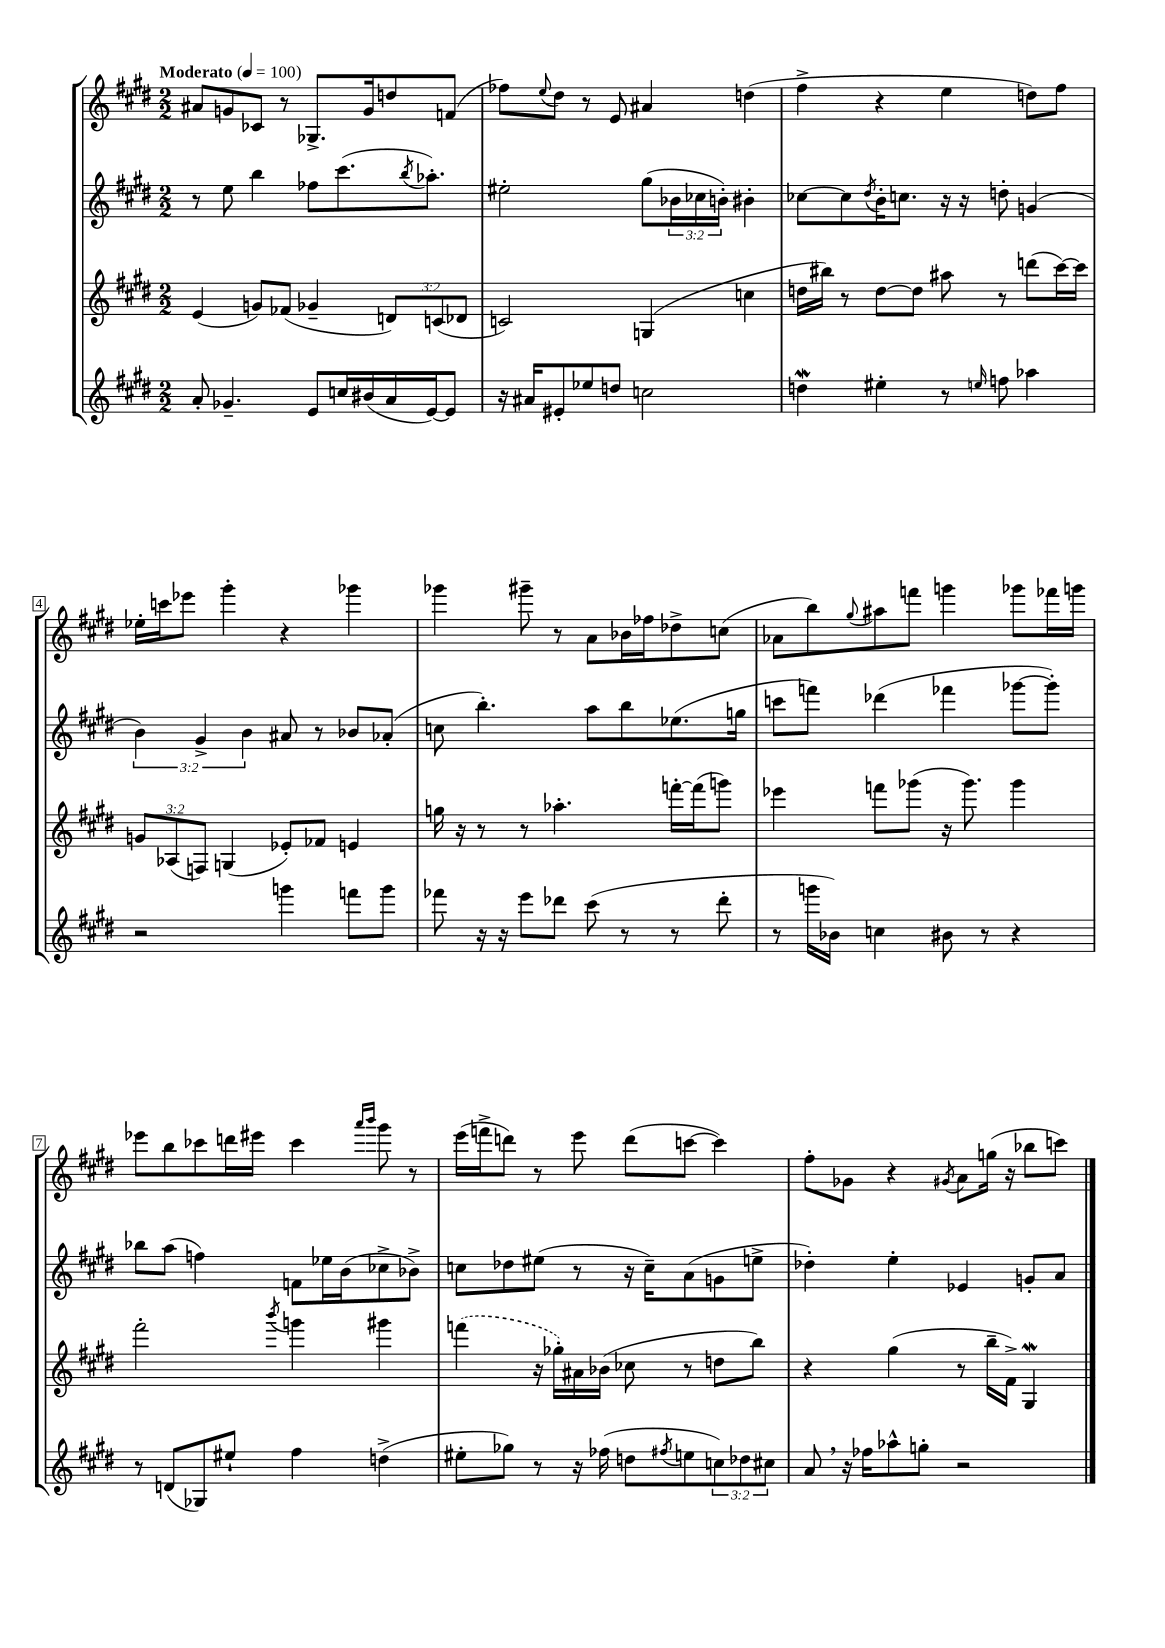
<<
\new StaffGroup <<
\new Staff = "s0" {
    \clef treble \key e \major \numericTimeSignature \time 2/2 \tempo "Moderato" 4 = 100
    ais'8 g'8 ces'8 r8 ges8.-> g'16 d''8 f'8( |
    fes''8) \appoggiatura { e''8 } dis''8 r8 e'8 ais'4 d''4( |
    fis''4-> r4 e''4 d''8) fis''8 |
    ees''16-. c'''16 ees'''8 gis'''4-. r4 ges'''4 |
    ges'''4 gis'''8-- r8 a'8 bes'16 fes''16 des''8-> c''8( |
    aes'8 b''8) \appoggiatura { gis''8 } ais''8 f'''8 g'''4 ges'''8 fes'''16 g'''16 |
    ees'''8 b''8 ces'''8 d'''16 eis'''16 ces'''4 \grace { a'''16 b'''16 } gis'''8 r8 |
    e'''16( f'''16-> d'''8) r8 e'''8 d'''8( c'''8~ c'''4) |
    fis''8-. ges'8 r4 \acciaccatura { gis'8 } a'8 g''16( r16 bes''8 c'''8) \bar "|." |
}
\new Staff = "s1" {
    \clef treble \key e \major \numericTimeSignature \time 2/2 \override Staff.TupletNumber.text = #tuplet-number::calc-fraction-text
    r8 e''8 b''4 fes''8 cis'''8.( \acciaccatura { b''8 } aes''8.-.) |
    eis''2-. gis''8( \tuplet 3/2 { bes'16 ces''16 b'16-.) } bis'4-. |
    ces''8~ ces''8 \acciaccatura { dis''8 } b'16-. c''8. r16 r16 d''8-. g'4( |
    \tuplet 3/2 { b'4) gis'4-> b'4 } ais'8 r8 bes'8 aes'8-.( |
    c''8 b''4.-.) a''8 b''8 ees''8.( g''16 |
    c'''8 f'''8) des'''4( fes'''4 ges'''8~ ges'''8-.) |
    bes''8 a''8( f''4) f'8 ees''16 b'16( ces''8-> bes'8->) |
    c''8 des''8 eis''8( r8 r16 c''16--) a'8( g'8 e''8-> |
    des''4-.) e''4-. ees'4 g'8-. a'8 \bar "|." |
}
\new Staff = "s2" {
    \clef treble \key e \major \numericTimeSignature \time 2/2 \override Staff.TupletNumber.text = #tuplet-number::calc-fraction-text
    e'4( g'8) fes'8( ges'4-- \tuplet 3/2 { d'8) c'8( des'8 } |
    c'2) g4( c''4 |
    d''16 bis''16) r8 d''8~ d''8 ais''8 r8 d'''8( cis'''16~) cis'''16 |
    \tuplet 3/2 { g'8 aes8( f8) } g4( ees'8-.) fes'8 e'4 |
    g''16 r16 r8 r8 aes''4.-. f'''16~-. f'''16( g'''8) |
    ees'''4 f'''8 ges'''8( r16 ges'''8.) ges'''4 |
    fis'''2-. \acciaccatura { b'''8 } g'''4 gis'''4 |
    \once \slurDashed f'''4( r16 ges''16-.) ais'16 bes'16( ces''8 r8 d''8 b''8) |
    r4 gis''4( r8 b''16-- fis'16->) gis4\mordent \bar "|." |
}
\new Staff = "s3" {
    \clef treble \key e \major \numericTimeSignature \time 2/2 \override Staff.TupletNumber.text = #tuplet-number::calc-fraction-text
    a'8-. ges'4.-- e'8 c''16 bis'16( a'16 e'16~) e'8 |
    r16 ais'16 eis'8-. ees''8 d''8 c''2 |
    d''4\mordent eis''4-. r8 \grace { e''16 } f''8 aes''4 |
    r2 g'''4 f'''8 g'''8 |
    fes'''8 r16 r16 e'''8 des'''8 cis'''8( r8 r8 des'''8-. |
    r8 g'''16 bes'16) c''4 bis'8 r8 r4 |
    r8 d'8( ges8) eis''8-! fis''4 d''4->( |
    eis''8-. ges''8) r8 r16 fes''16( d''8 \acciaccatura { fis''8 } e''8 \tuplet 3/2 { c''8) des''8 cis''8 } |
    a'8 \breathe r16 fes''16 aes''8-^ g''8-. r2 \bar "|." |
}
>>
>>
\layout { \context { \Score \override BarNumber.stencil = #(make-stencil-boxer 0.1 0.3 ly:text-interface::print) } }
